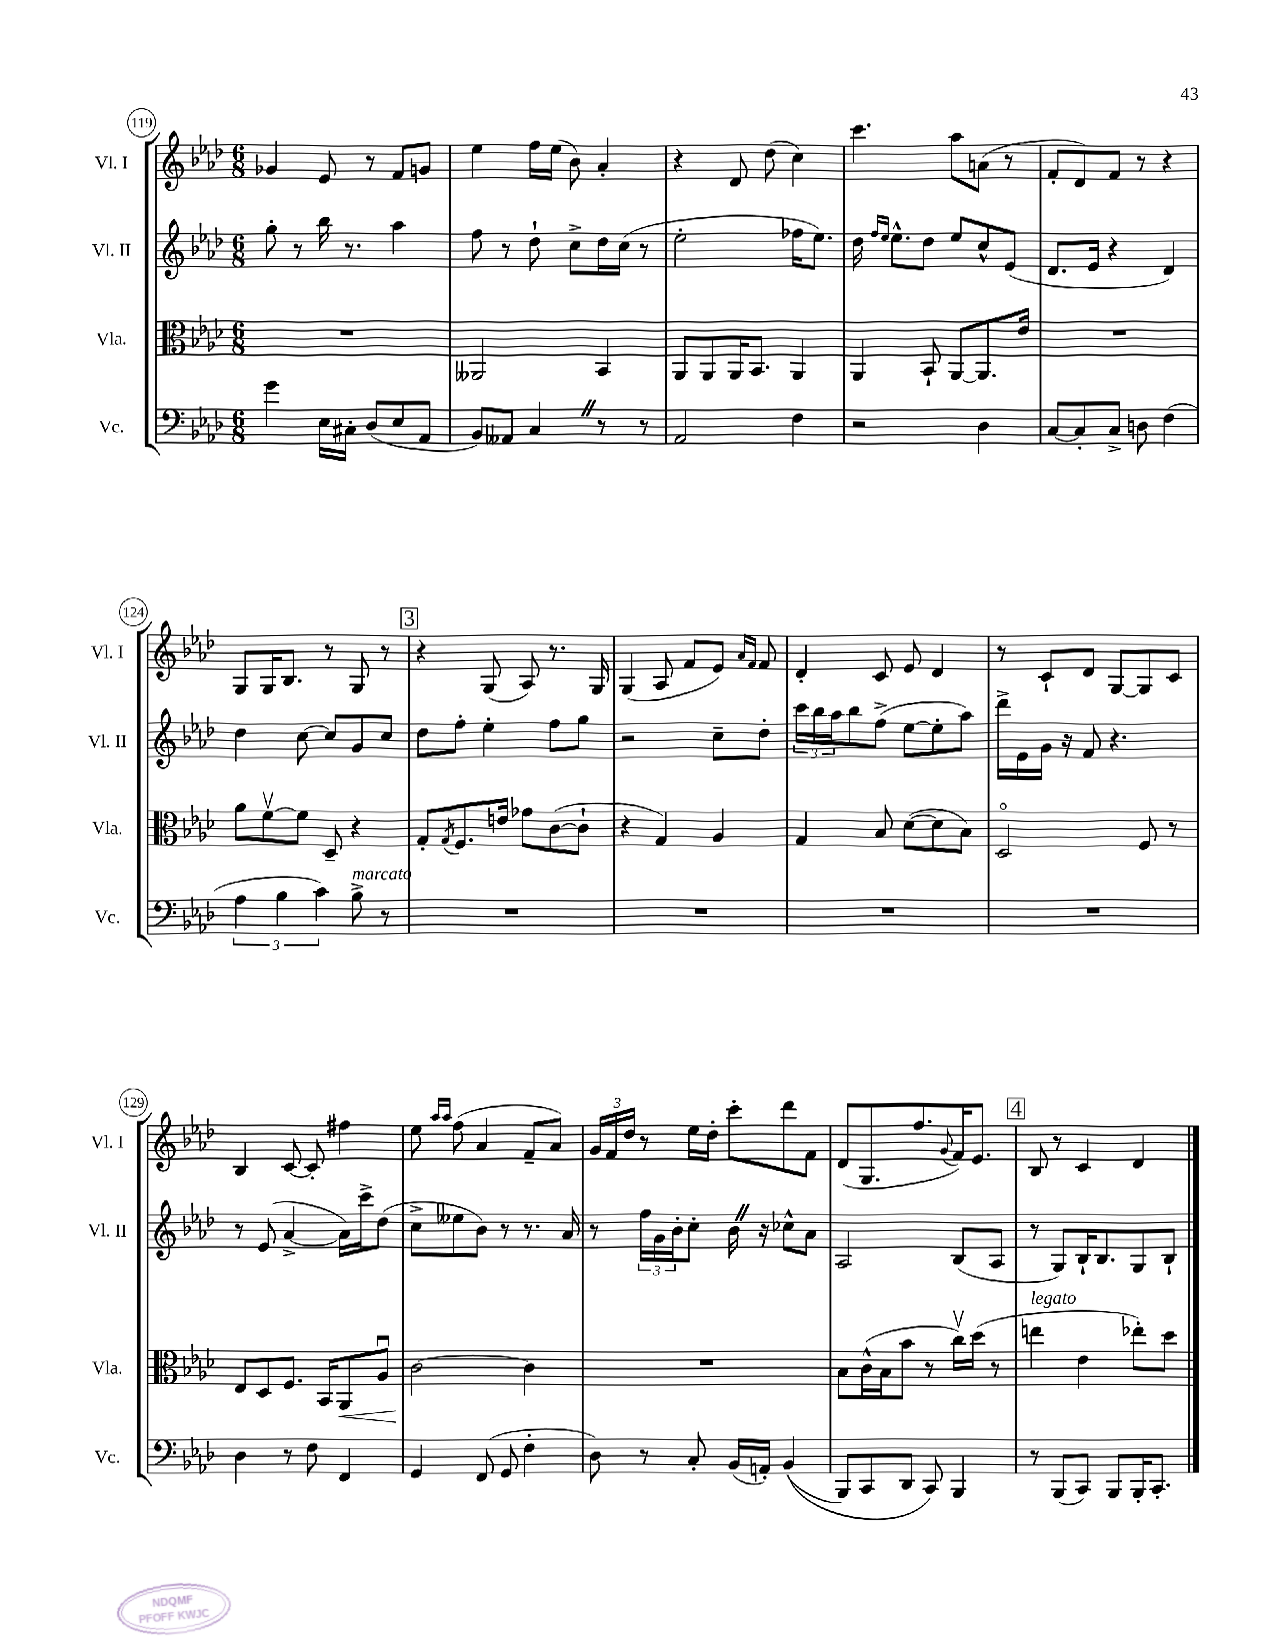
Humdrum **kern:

**kern	**kern	**dynam	**kern	**kern
*part4	*part3	*part3	*part2	*part1
*staff4	*staff3	*staff3	*staff2	*staff1
*I"Vc.	*I"Vla.	*	*I"Vl. II	*I"Vl. I
*I'Vc.	*I'Vla.	*	*I'Vl. II	*I'Vl. I
*clefF4	*clefC3	*	*clefG2	*clefG2
*k[b-e-a-d-]	*k[b-e-a-d-]	*	*k[b-e-a-d-]	*k[b-e-a-d-]
*M6/8	*M6/8	*	*M6/8	*M6/8
=119	=119	=119	=119	=119
4g\	2.r	.	8gg'\	4g-X/
.	.	.	8r	.
16E-\LL	.	.	16bb-\	8e-/
16C#X'\JJ	.	.	8.r	.
(8D-/L	.	.	.	8r
8E-/	.	.	4aa-\	8f/L
8AA-/J	.	.	.	8gn/J
=120	=120	=120	=120	=120
8BB-/L)	2AA--X/	.	8ff\	4ee-\
8AA--X/J	.	.	8r	.
4CZ/	.	.	8dd-`\	16ff\LL
.	.	.	.	(16ee-\JJ
.	.	.	8cc^\L	8b-\)
8r	4BB-/	.	16dd-\L	4a-'/
.	.	.	(16cc\JJ	.
8r	.	.	8r	.
=121	=121	=121	=121	=121
2AA-/	8AA-/L	.	2ee-'\	4r
.	8AA-/	.	.	.
.	16AA-/K	.	.	8d-/
.	8.BB-/J	.	.	.
.	.	.	.	(8dd-\
4F\	4AA-/	.	16ff-X\KL	4cc\)
.	.	.	8.ee-\J)	.
=122	=122	=122	=122	=122
2r	4AA-/	.	16dd-\	4.ccc\
.	.	.	16qqff/LL	.
.	.	.	16qqee-/JJ	.
.	.	.	8.ee-^^\L	.
.	8BB-`/	.	8dd-\J	.
.	[8AA-/L	.	8ee-/L	8aa-\L
4D-\	8.AA-/]	.	8cc^^/	(8an\J
.	.	.	(8e-/J	8r
.	16e-/Jk	.	.	.
=123	=123	=123	=123	=123
[8C/L	2.r	.	8.d-/L	8f'/L
8C'/]	.	.	.	8d-/)
.	.	.	16e-/Jk	.
8C^/J	.	.	4r	8f/J
8Dn\	.	.	.	8r
(4F\	.	.	4d-/)	4r
!!LO:LB:g=z
=124	=124	=124	=124	=124
6A-\	8a-\L	.	4dd-\	8G/L
.	[8fv\	.	.	16G/K
6B-\	.	.	.	.
.	.	.	.	8.B-/J
.	8f\J]	.	[8cc\	.
6c\)	.	.	.	.
.	8D-~/	.	8cc/L]	8r
!LO:TX:a:i:t=marcato	!	!	!	!
8B-^\	4r	.	8g/	8G/
8r	.	.	8cc/J	8r
!!LO:REH:place=s1:t=3
=125	=125	=125	=125	=125
2.r	8G'/L	.	8dd-\L	4r
.	8qG/	.	.	.
.	8.F/	.	8ff'\J	.
.	.	.	4ee-'\	(8G/
.	16en/Jk	.	.	.
.	8g-X\L	.	.	8A-/)
.	([8c\	.	8ff\L	8.r
.	8c`\J]	.	8gg\J	.
.	.	.	.	16G/
=126	=126	=126	=126	=126
2.r	4r	.	2r	(4G/
.	4G/)	.	.	8A-/
.	.	.	.	8f/L
.	4A-/	.	8cc~\L	8e-/J)
.	.	.	.	16qqa-/LL
.	.	.	.	16qqf/JJ
.	.	.	8dd-'\J	8f/
=127	=127	=127	=127	=127
2.r	4G/	.	24ccc\LL	4d-'/
.	.	.	24bb-\	.
.	.	.	24aa-\J	.
.	.	.	8bb-\	.
.	8B-/	.	(8ff^\J	8c/
.	([8d-\L	.	[8ee-\L	8e-/
.	8d-\]	.	8ee-'\]	4d-/
.	8B-\J)	.	8aa-\J)	.
=128	=128	=128	=128	=128
2.r	2D-/	.	16ddd-^\LL	8r
.	.	.	16e-\	.
.	.	.	16g\JJ	8c`/L
.	.	.	16r	.
.	.	.	8f/	8d-/J
.	.	.	4.r	[8G/L
.	8F/	.	.	8G/]
.	8r	.	.	8c/J
!!LO:LB:g=z
=129	=129	=129	=129	=129
4D-\	8E-/L	.	8r	4B-/
.	8D-/	.	(8e-/	.
8r	8.F/J	.	[4a-^/	[8c/
8F\	.	.	.	8c'/]
.	16BB-/KL	.	.	.
!	!	!LO:HP:b	!	!
4FF/	8AA-/	<	16a-\LL])	4ff#X\
.	.	.	16ccc^\J	.
.	8A-u/J	.	(8dd-\J	.
=130	=130	=130	=130	=130
4GG/	[2c\	.	8cc^\L	8ee-\
.	.	.	.	16qqaa-/LL
.	.	.	.	16qqaa-/JJ
.	.	.	8ee--X\	(8ff\
(8FF/	.	.	8b-\J)	4a-/
8GG/	.	.	8r	.
4F'\	4c\]	[	8.r	8f~/L
.	.	.	.	8a-/J)
.	.	.	16a-/	.
=131	=131	=131	=131	=131
8D-\)	2.r	.	8r	24g/LL
.	.	.	.	24f/
.	.	.	.	24dd-/JJ
8r	.	.	24ff\LL	8r
.	.	.	24g\	.
.	.	.	24b-'\J	.
8C'/	.	.	8cc'\J	16ee-\LL
.	.	.	.	16dd-'\JJ
(16BB-/LL	.	.	16b-Z\	8ccc'\L
16AAn'/JJ)	.	.	16r	.
((4BB-/	.	.	8cc-X^^\L	8ddd-\
.	.	.	8a-\J	8f\J
=132	=132	=132	=132	=132
8BBB-/L)	8B-\L	.	2A-/	(8d-/L
8CC/	(16c^^\L	.	.	8.G/
.	16B-\J	.	.	.
8DD-/J	8b-\J	.	.	.
.	.	.	.	8.ff/
8CC/)	8r	.	.	.
.	.	.	.	8qqg/
4BBB-/	16ccv\LL)	.	(8B-/L	16f/K)
.	(16dd-\JJ	.	.	8.e-/J
.	8r	.	8A-/J	.
!!LO:REH:place=s1:t=4
=133	=133	=133	=133	=133
!	!LO:TX:a:i:t=legato	!	!	!
8r	4een\	.	8r	8B-/
(8BBB-/L	.	.	8G/L)	8r
8CC/J)	4e-\	.	16B-`/K	4c/
.	.	.	8.B-/	.
8BBB-/L	.	.	.	.
16BBB-'/K	8ee-X'\L)	.	8G/	4d-/
8.CC'/J	.	.	.	.
.	8dd-\J	.	8B-`/J	.
==	==	==	==	==
*-	*-	*-	*-	*-
